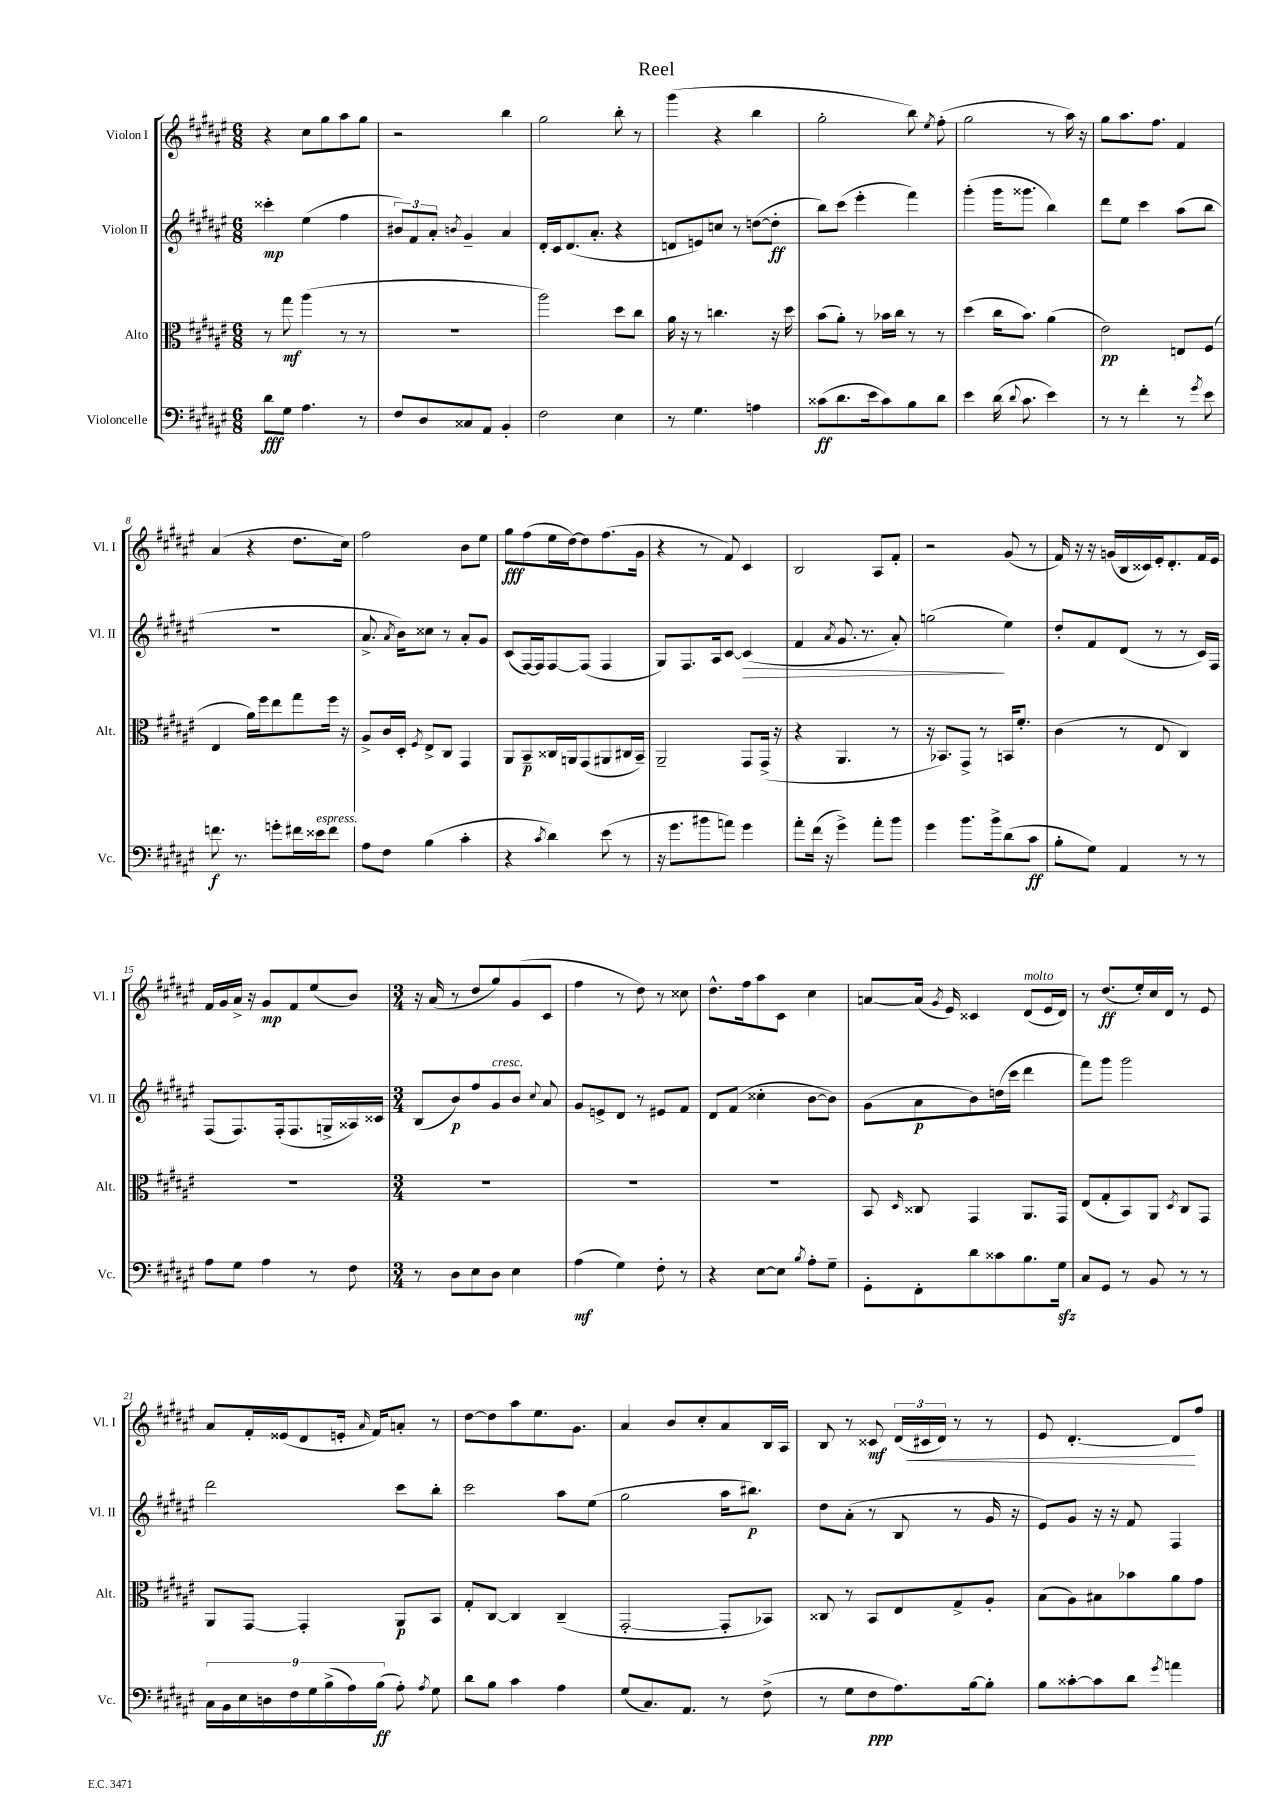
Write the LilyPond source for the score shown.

\header { title = "Reel" }
<<
\new StaffGroup <<
\new Staff = "s0" \with { instrumentName = "Violon I" shortInstrumentName = "Vl. I" } {
    \clef treble \key fis \major \numericTimeSignature \time 6/8
    \autoBeamOff r4 cis''8[ gis''8 ais''8 gis''8] |
    r2 b''4 |
    gis''2 b''8-. r8 |
    gis'''4( r4 b''4 |
    gis''2-. b''8) \acciaccatura { eis''8 } fis''8-.( |
    gis''2 r8 ais''16) r16 |
    gis''8[ ais''8. fis''8.] fis'4 |
    ais'4( r4 dis''8.[ cis''16]) |
    fis''2 b'8[ eis''8] |
    gis''8[\fff fis''8( eis''16 dis''16~) dis''8 fis''8.( gis'16] |
    r4 r8 fis'8) cis'4 |
    b2 ais8[ fis'8]-. |
    r2 gis'8( r8 |
    fis'16) r16 r16 g'16[( b16 cisis'16) eis'16-. dis'8.-. fis'16 eis'16] |
    fis'16[ gis'16 ais'16]-> r16 gis'8[\mp fis'8 eis''8( b'8]) |
    \numericTimeSignature \time 3/4 r16 ais'16( r8 dis''8[ gis''8) gis'8( cis'8] |
    fis''4 r8 dis''8) r8 cisis''8 |
    dis''8.[-^ fis''16 ais''8 cis'8] cis''4 |
    a'8[~ a'16]( \acciaccatura { gis'8 } eis'16) cisis'4 dis'8[^\markup { \italic "molto" }( eis'16 dis'16]) |
    r8 dis''8.[\ff( eis''16-.) cis''16 dis'16] r8 eis'8 |
    ais'8[ fis'16-. eisis'16( dis'8 e'16]-. \grace { ais'16 } fis'16[) a'8]-. r8 |
    dis''8[~ dis''8 ais''8 eis''8. gis'8.] |
    ais'4 b'8[ cis''8-. ais'8 b16 ais16] |
    b8 r8 cisis'8\mf \tuplet 3/2 { dis'16[( cis'16\< dis'16]) } r8 r8 |
    eis'8 dis'4.~-. dis'8[\! fis''8] \bar "|." |
}
\new Staff = "s1" \with { instrumentName = "Violon II" shortInstrumentName = "Vl. II" } {
    \clef treble \key fis \major \numericTimeSignature \time 6/8
    \autoBeamOff cisis'''4-.\mp eis''4( fis''4 |
    \tuplet 3/2 { bis'8[) fis'8 ais'8]-. } \acciaccatura { b'8 } gis'4-- ais'4 |
    dis'16[-. cis'16 dis'8.( ais'8.]-. r4 |
    d'8[ e'8) c''8] r8 d''8[~( d''8]-.\ff |
    b''8[) cis'''8]( eis'''4-. fis'''4) |
    gis'''4-.( gis'''16[ gisis'''8.] b''4) |
    dis'''8[ eis''8] cis'''4 ais''8[( b''8] |
    r2. |
    ais'8.-> \acciaccatura { ais'8 } b'16[) cisis''8] r8 ais'8[-. gis'8] |
    cis'8[( fis16~) fis16 fis8~ fis8]( fis4 |
    gis8[) fis8. ais16 cis'8]~ cis'4\>( |
    fis'4 \acciaccatura { ais'8 } gis'8. r8. ais'8-.) |
    g''2\!( eis''4) |
    dis''8[-. fis'8 dis'8]( r8 r8 cis'16[) fis16] |
    fis8[( fis8.) fis16-.( fis8. g16-> aisis16) cisis'16] |
    \numericTimeSignature \time 3/4 b8[( b'8\p) fis''8 gis'8^\markup { \italic "cresc." } b'8] \appoggiatura { cis''8 } ais'8 |
    gis'8[ e'8-> dis'8] r8 eis'8[ fis'8] |
    dis'8[ fis'8]( cisis''4-. b'8[~ b'8]) |
    gis'8[( ais'8\p b'8) d''16( cis'''16] dis'''4 |
    fis'''8[) gis'''8] gis'''2 |
    dis'''2 cis'''8[ b''8]-. |
    cis'''2 ais''8[ eis''8]( |
    gis''2 ais''16[ bis''8.]\p) |
    dis''8[ ais'8]-.( r8 b8 r8 gis'16 r16 |
    eis'8[) gis'8] r16 r16 fis'8 fis4 \bar "|." |
}
\new Staff = "s2" \with { instrumentName = "Alto" shortInstrumentName = "Alt." } {
    \clef alto \key fis \major \numericTimeSignature \time 6/8
    \autoBeamOff r8 gis''8\mf ais''4( r8 r8 |
    R2. |
    ais''2) dis''8[ cis''8] |
    ais'16 r16 r8 c''4. r16 dis''16 |
    b'8[( ais'8]-.) r8 bes'16[ cis''16] r8 r8 |
    dis''4( cis''16[ b'8.]) ais'4( |
    eis'2\pp) e8[ fis8]( |
    eis4 ais'16[) fis''16 eis''8 gis''8 fis''16] r16 |
    ais8[-> cis'16 dis16]-. \acciaccatura { fis8 } eis8[-> cis8] gis,4 |
    ais,8[ b,8--\p cisis16 a,16 gis,8( ais,8 cis16 b,16]--) |
    ais,2-- gis,8[ gis,16]->( r16 |
    r4 ais,4. r8 |
    r16 bes,8.[) gis,8]-> r8 b,16[ fis'8.]-. |
    cis'4( r8 eis8 cis4) |
    R2. |
    \numericTimeSignature \time 3/4 R2. |
    R2. |
    R2. |
    b,8 \grace { dis16 } cisis8 gis,4 ais,8.[ gis,16] |
    eis8[( gis8-. b,8) ais,8] \acciaccatura { dis8 } cis8[ gis,8] |
    ais,8[ gis,8]~ gis,4-. ais,8[\p b,8] |
    gis8[-. cis8]~ cis4 cis4--( |
    gis,2~-. gis,8[-. bes,8]) |
    cisis8 r8 b,8[ eis8 gis8-> ais8]-. |
    b8[( ais8) bis8 bes'8 ais'8 gis'8] \bar "|." |
}
\new Staff = "s3" \with { instrumentName = "Violoncelle" shortInstrumentName = "Vc." } {
    \clef bass \key fis \major \numericTimeSignature \time 6/8
    \autoBeamOff dis'8[\fff gis8] ais4. r8 |
    fis8[ dis8 cisis8 ais,8] b,4-. |
    fis2 eis4 |
    r8 gis4. a4 |
    cisis'8[\ff( dis'8. eis'16 cisis'8) b8 dis'8] |
    eis'4 dis'16( \appoggiatura { dis'8 } cis'8. eis'4) |
    r8 r8 fis'4-. r8 \acciaccatura { gis'8 } eis'8 |
    f'8.\f r8. g'8[-. fis'16 eisis'16^\markup { \italic "espress." } fis'8] |
    ais8[ fis8] b4( cis'4-. |
    r4 \acciaccatura { cis'8 } dis'4) eis'8( r8 |
    r16 gis'8.[ bis'8 a'8]) gis'4 |
    ais'8[-. fis'16]( r16 gis'4->) ais'8[-. b'8] |
    gis'4 b'8.[ b'16-> dis'8( cis'8]\ff |
    b8[-. gis8]) ais,4 r8 r8 |
    ais8[ gis8] ais4 r8 fis8 |
    \numericTimeSignature \time 3/4 r8 dis8[ eis8 dis8] eis4 |
    ais4\mf( gis4) fis8-. r8 |
    r4 eis8[~ eis8] \acciaccatura { b8 } ais8[-. gis8]-- |
    gis,8[-. fis,8-. dis'8 cisis'8 b8. gis16]\sfz |
    cis8[ gis,8] r8 b,8 r8 r8 |
    \tuplet 9/8 { cis16[ b,16 eis16 d16 fis16 gis16 b16->( ais16) b16]\ff( } ais8-.) \acciaccatura { ais8 } gis8 |
    dis'8[ b8] cis'4 ais4 |
    gis8[( cis8.) ais,8.] r8 fis8->( |
    r8 gis8[ fis8\ppp ais8.) b16~ b8]-. |
    b8[ cisis'8~-. cisis'8 dis'8] \acciaccatura { gis'8 } a'4 \bar "|." |
}
>>
>>
